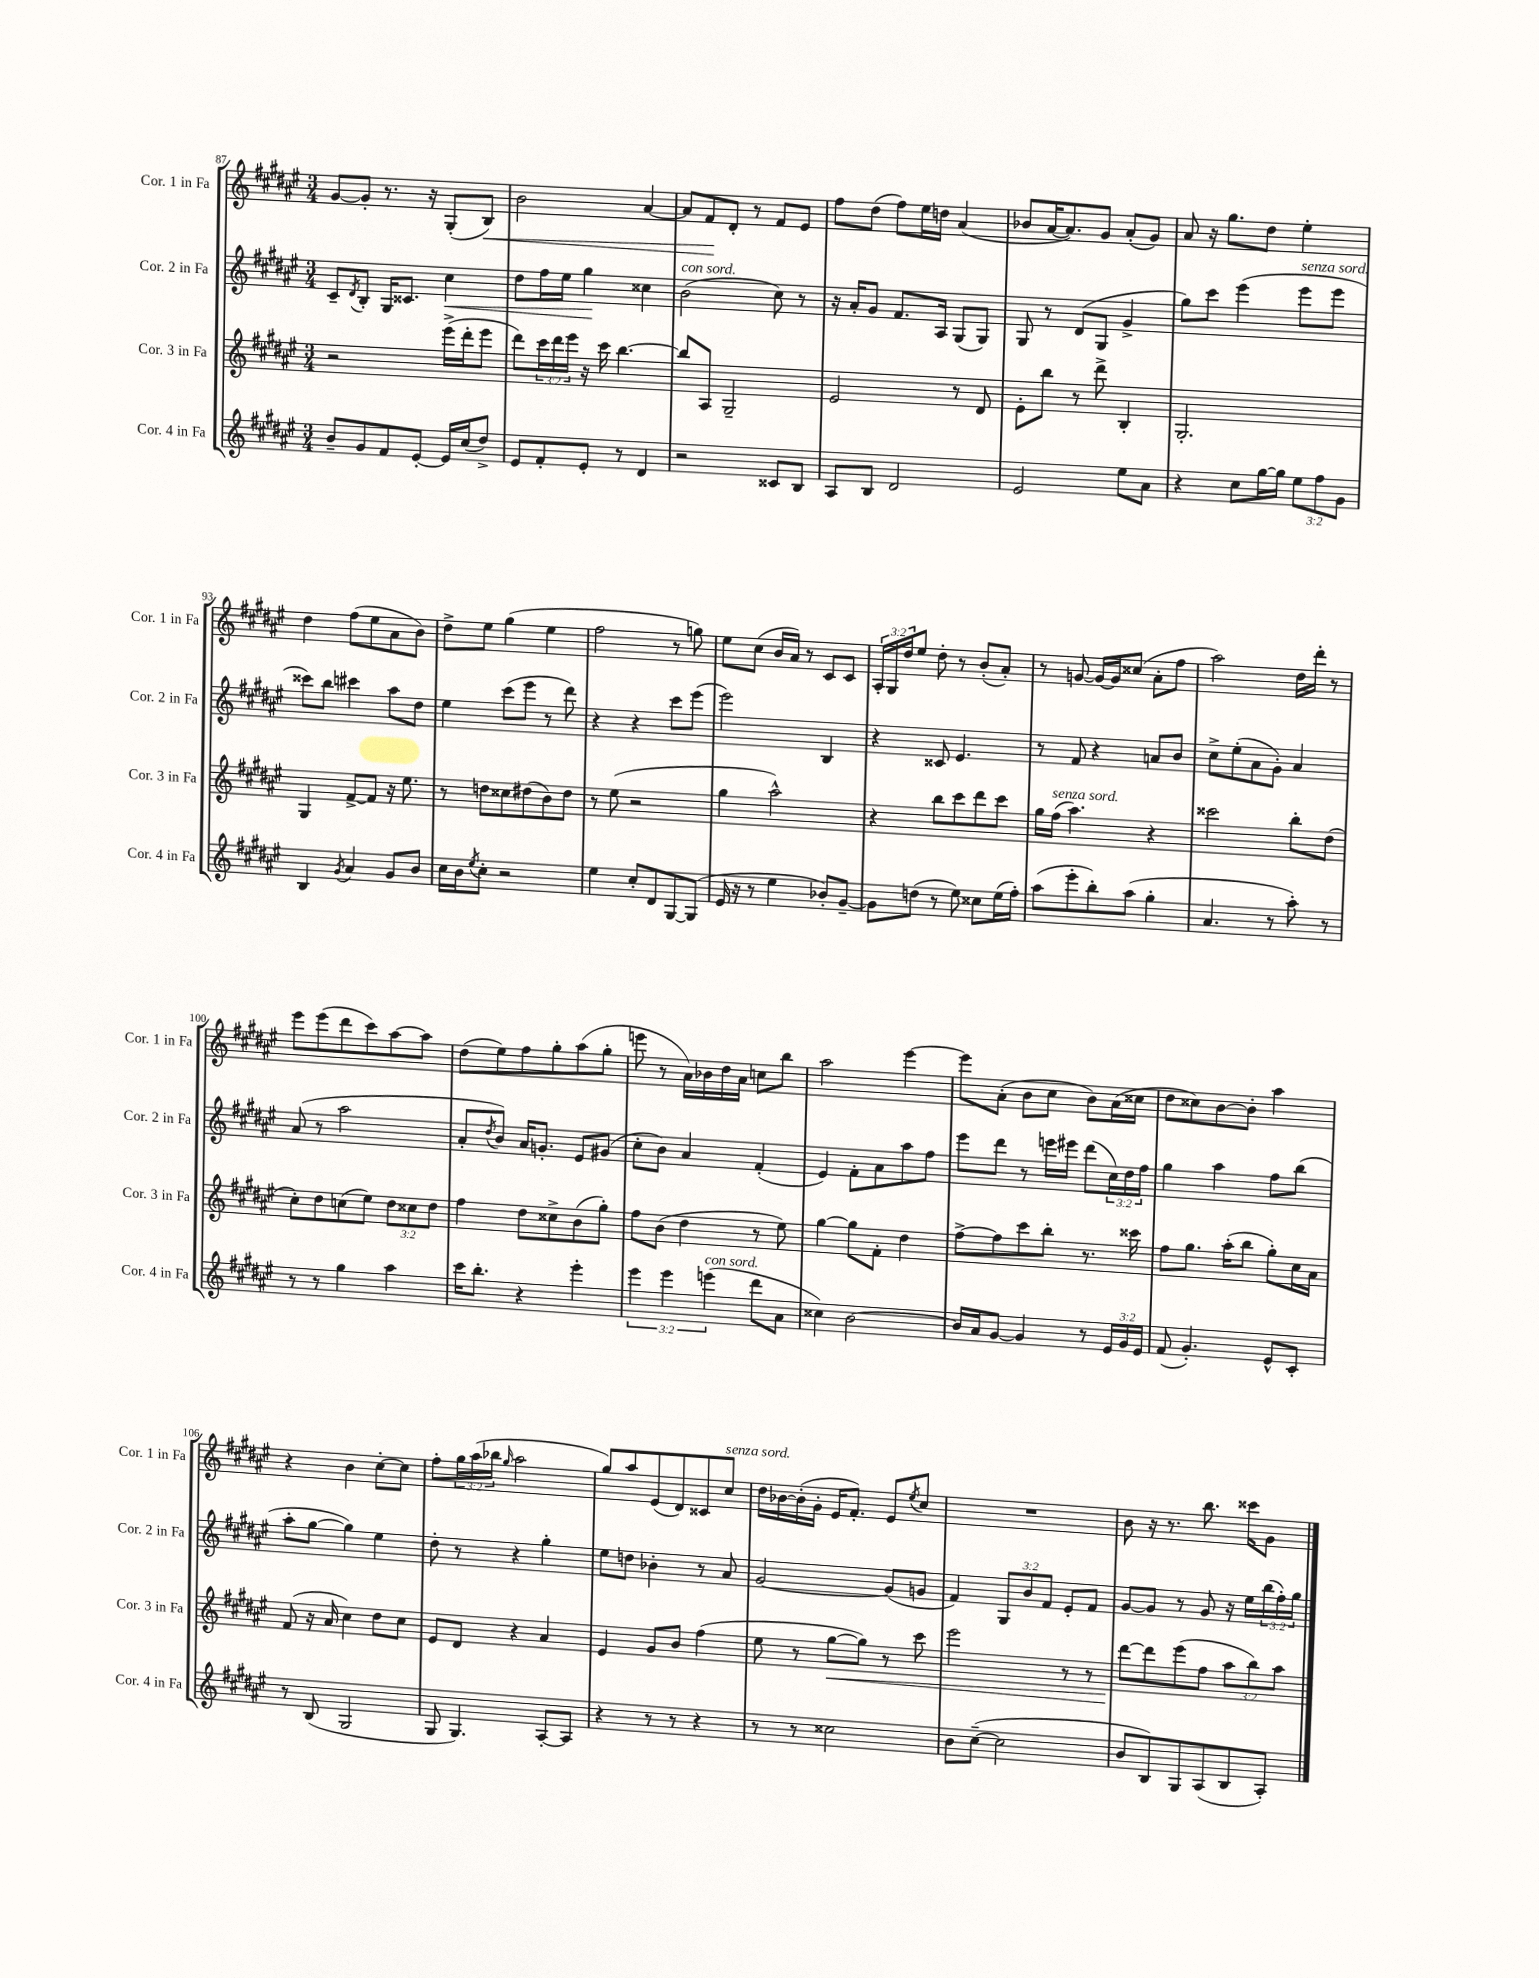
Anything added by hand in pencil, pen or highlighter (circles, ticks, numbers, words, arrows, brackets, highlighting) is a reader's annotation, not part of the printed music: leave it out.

**kern	**kern	**kern	**kern
*staff4	*staff3	*staff2	*staff1
*clefG2	*clefG2	*clefG2	*clefG2
*k[f#c#g#d#a#e#]	*k[f#c#g#d#a#e#]	*k[f#c#g#d#a#e#]	*k[f#c#g#d#a#e#]
*M3/4	*M3/4	*M3/4	*M3/4
8b~	2r	8c#~	[8g#
.	.	8qd#	.
8g#	.	8B'	8g#']
8f#	.	16G#	8.r
.	.	8.c##	.
[8e#'	.	.	.
.	.	.	16r
16e#]	(16eee#^	4cc#	(8G#'
(16cc#	16ddd#'	.	.
8dd#^)	8eee#	.	8B)
=	=	=	=
8e#	8ddd#)	8dd#	2b
8f#'	24ccc#	16ff#	.
.	24ddd#	.	.
.	.	16ee#	.
.	24eee#	.	.
8e#'	16r	4gg#	.
.	16ccc#	.	.
8r	[4.bb	.	.
4d#	.	4cc##	[4a#
=	=	=	=
2r	8bb]	(2b	8a#]
.	8A#	.	8f#
.	2G#~	.	8d#'
.	.	.	8r
8c##	.	8cc#)	8f#
8B	.	8r	8e#
=	=	=	=
8A#	2e#	16r	8ff#
.	.	16a#'	.
8B	.	8g#	(8dd#
2d#	.	8.f#	8ff#)
.	.	.	16ee#
.	.	16A#	16dd
.	8r	(8G#	(4a#
.	8d#	8G#)	.
=	=	=	=
2e#	8e#'	8G#	8b-
.	8bb	8r	[16a#
.	.	.	8.a#])
.	8r	(8d#	.
.	8ddd#^	8G#	8g#
8ee#	4B'	4g#^	(8a#'
8a#	.	.	8g#)
=	=	=	=
4r	2.G#'	8gg#)	8a#
.	.	8ccc#	16r
.	.	.	8.gg#
8cc#	.	(4eee#	.
[16gg#	.	.	8dd#
16gg#]	.	.	.
12ee#	.	8eee#	4ee#'
12ff#	.	.	.
.	.	8eee#	.
12g#	.	.	.
=	=	=	=
4B	4G#	8ccc##)	4dd#
.	.	8bb	.
8qg#	.	.	.
4a#	[8f#^	4ccc#	(8ff#
.	8f#]	.	8ee#
8g#	16r	8aa#	8a#
.	8.ee#	.	.
8b	.	8dd#	8b)
=	=	=	=
16cc#	8r	4ee#	8dd#^
16b	.	.	.
8qee#	.	.	.
8cc#'	8dd	.	8ee#
2r	8cc##	(8ccc#	(4gg#
.	(8dd#	8eee#	.
.	8b)	8r	4ee#
.	8dd#	8ddd#)	.
=	=	=	=
4ee#	8r	4r	2ff#
.	(8ee#	.	.
8cc#'	2r	4r	.
8d#	.	.	.
[8G#	.	8ccc#	8r
(8G#]	.	(8eee#	8gg)
=	=	=	=
16e#	4gg#	2eee#)	8ee#
16r	.	.	.
8r	.	.	(8cc#
4ee#	2aa#^^)	.	16b
.	.	.	16a#)
.	.	.	8r
8b-')	.	4B	8c#
[8g#~	.	.	8c#
=	=	=	=
8g#]	4r	4r	24A#'
.	.	.	24G#
.	.	.	24dd#
(8dd	.	.	8ee#
8r	8bb	8c##	8dd#'
8ee#)	8ccc#	4.e#	8r
8cc##	8ddd#	.	(8b'
(16ee#	8ccc#	.	8a#')
16ff#')	.	.	.
=	=	=	=
(8aa#	16gg#	8r	8r
.	(16ff#	.	.
8eee#'	4.aa#)	8f#	[8g
8bb')	.	4r	16g_
.	.	.	16g]
(8aa#	.	.	(8cc##
4gg#'	4r	8a	8a#'
.	.	8b	8ff#
=	=	=	=
4.a#	2ccc##	8cc#^	2aa#)
.	.	(8ee#'	.
.	.	8a#	.
8r	.	8g#')	.
8aa#')	8bb'	4a#	16dd#
.	.	.	16ddd#'
8r	(8dd#	.	8r
=	=	=	=
8r	8cc#')	(8a#	8eee#
8r	8dd#	8r	(8eee#
4gg#	(8cc	2aa#	8ddd#
.	8ee#)	.	8ccc#)
4aa#	12dd#	.	[8aa#
.	12cc##	.	.
.	.	.	8aa#]
.	12dd#	.	.
=	=	=	=
16ccc#	4ff#	8a#'	(8dd#
8.bb'	.	.	.
.	.	8qdd#	.
.	.	8b)	8ee#)
4r	8dd#	16a#	8ff#
.	.	8.g'	.
.	8cc##^	.	8gg#'
4eee#'	(8b	8e#	(8aa#
.	8gg#')	(8g#	8gg#'
=	=	=	=
6eee#	8ff#	8cc#'	8eee
.	(8b	8b)	8r
6eee#	.	.	.
.	4dd#	4a#	16a#)
.	.	.	16b-
(6eee	.	.	.
.	.	.	16dd#
.	.	.	16a#
8ddd#	8r	(4f#'	8cc
8a#	8ee#)	.	8bb
=	=	=	=
4cc##)	[4gg#	4e#)	2aa#
[2b	8gg#]	8f#'	.
.	8f#'	8a#	.
.	4dd#	8aa#	[4eee#
.	.	8ff#	.
=	=	=	=
16b]	[8ff#^	8eee#	8eee#]
16a#	.	.	.
[8g#	8ff#]	8ddd#	(8a#'
4g#]	8ccc#	8r	8b
.	8bb'	16eee	8cc#
.	.	16eee#	.
8r	8.r	(8ddd#	8b)
24e#	.	24cc#)	(16a#
24g#	.	24dd#	.
.	16ccc##	.	16cc##
24e#	.	24ff#	.
=	=	=	=
(8f#	8ff#	4gg#	8dd#
4.g#')	8.gg#	.	8cc##)
.	.	4aa#	[8b
.	(16aa#'	.	.
.	8bb	.	8b']
8e#^^	8gg#')	8ff#	4aa#
8c#'	16cc#	(8bb	.
.	16a#	.	.
=	=	=	=
8r	(8f#	8aa#'	4r
(8B	16r	[8gg#	.
.	16a#	.	.
2G#	4cc#)	4gg#])	4b
.	8dd#	4ee#	[8cc#'
.	8cc#	.	8cc#]
=	=	=	=
8G#	8e#	8dd#'	8ff#'
4.G#)	8d#	8r	24gg#
.	.	.	(24aa#
.	.	.	24bb-
.	.	.	16qqgg#
.	4r	4r	2aa#
[8A#'	4a#	4gg#'	.
8A#]	.	.	.
=	=	=	=
4r	4e#	8ee#	8gg#)
.	.	8dd	8aa#
8r	8g#	4b-'	(8e#
8r	8b	.	8d#)
4r	(4ff#	8r	8c##
.	.	8a#	8cc#
=	=	=	=
8r	8ee#	[2g#	16dd#
.	.	.	[16b-
8r	8r	.	(16b-']
.	.	.	16g#'
2cc##	[8gg#	.	16e#
.	.	.	8.f#')
.	8gg#])	.	.
.	8r	(8g#]	8e#
.	.	.	8qee#
.	8ccc#	8g	8cc#
=	=	=	=
8b	2eee#	4f#)	2.r
([8cc#~	.	.	.
2cc#]	.	12G#	.
.	.	12b	.
.	.	12f#	.
.	8r	8e#'	.
.	8r	8f#	.
=	=	=	=
8b	[8ddd#	[8g#	8b
8B)	8ddd#]	8g#]	16r
.	.	.	8.r
8G#	(8eee#	8r	.
(8A#	8ff#	8g#	8.bb
8B	12aa#	16r	.
.	.	16ee#	16ccc##
.	12bb)	.	.
8A#')	.	(24bb	8g#
.	12aa#	24ff#')	.
.	.	24gg#	.
==	==	==	==
*-	*-	*-	*-
